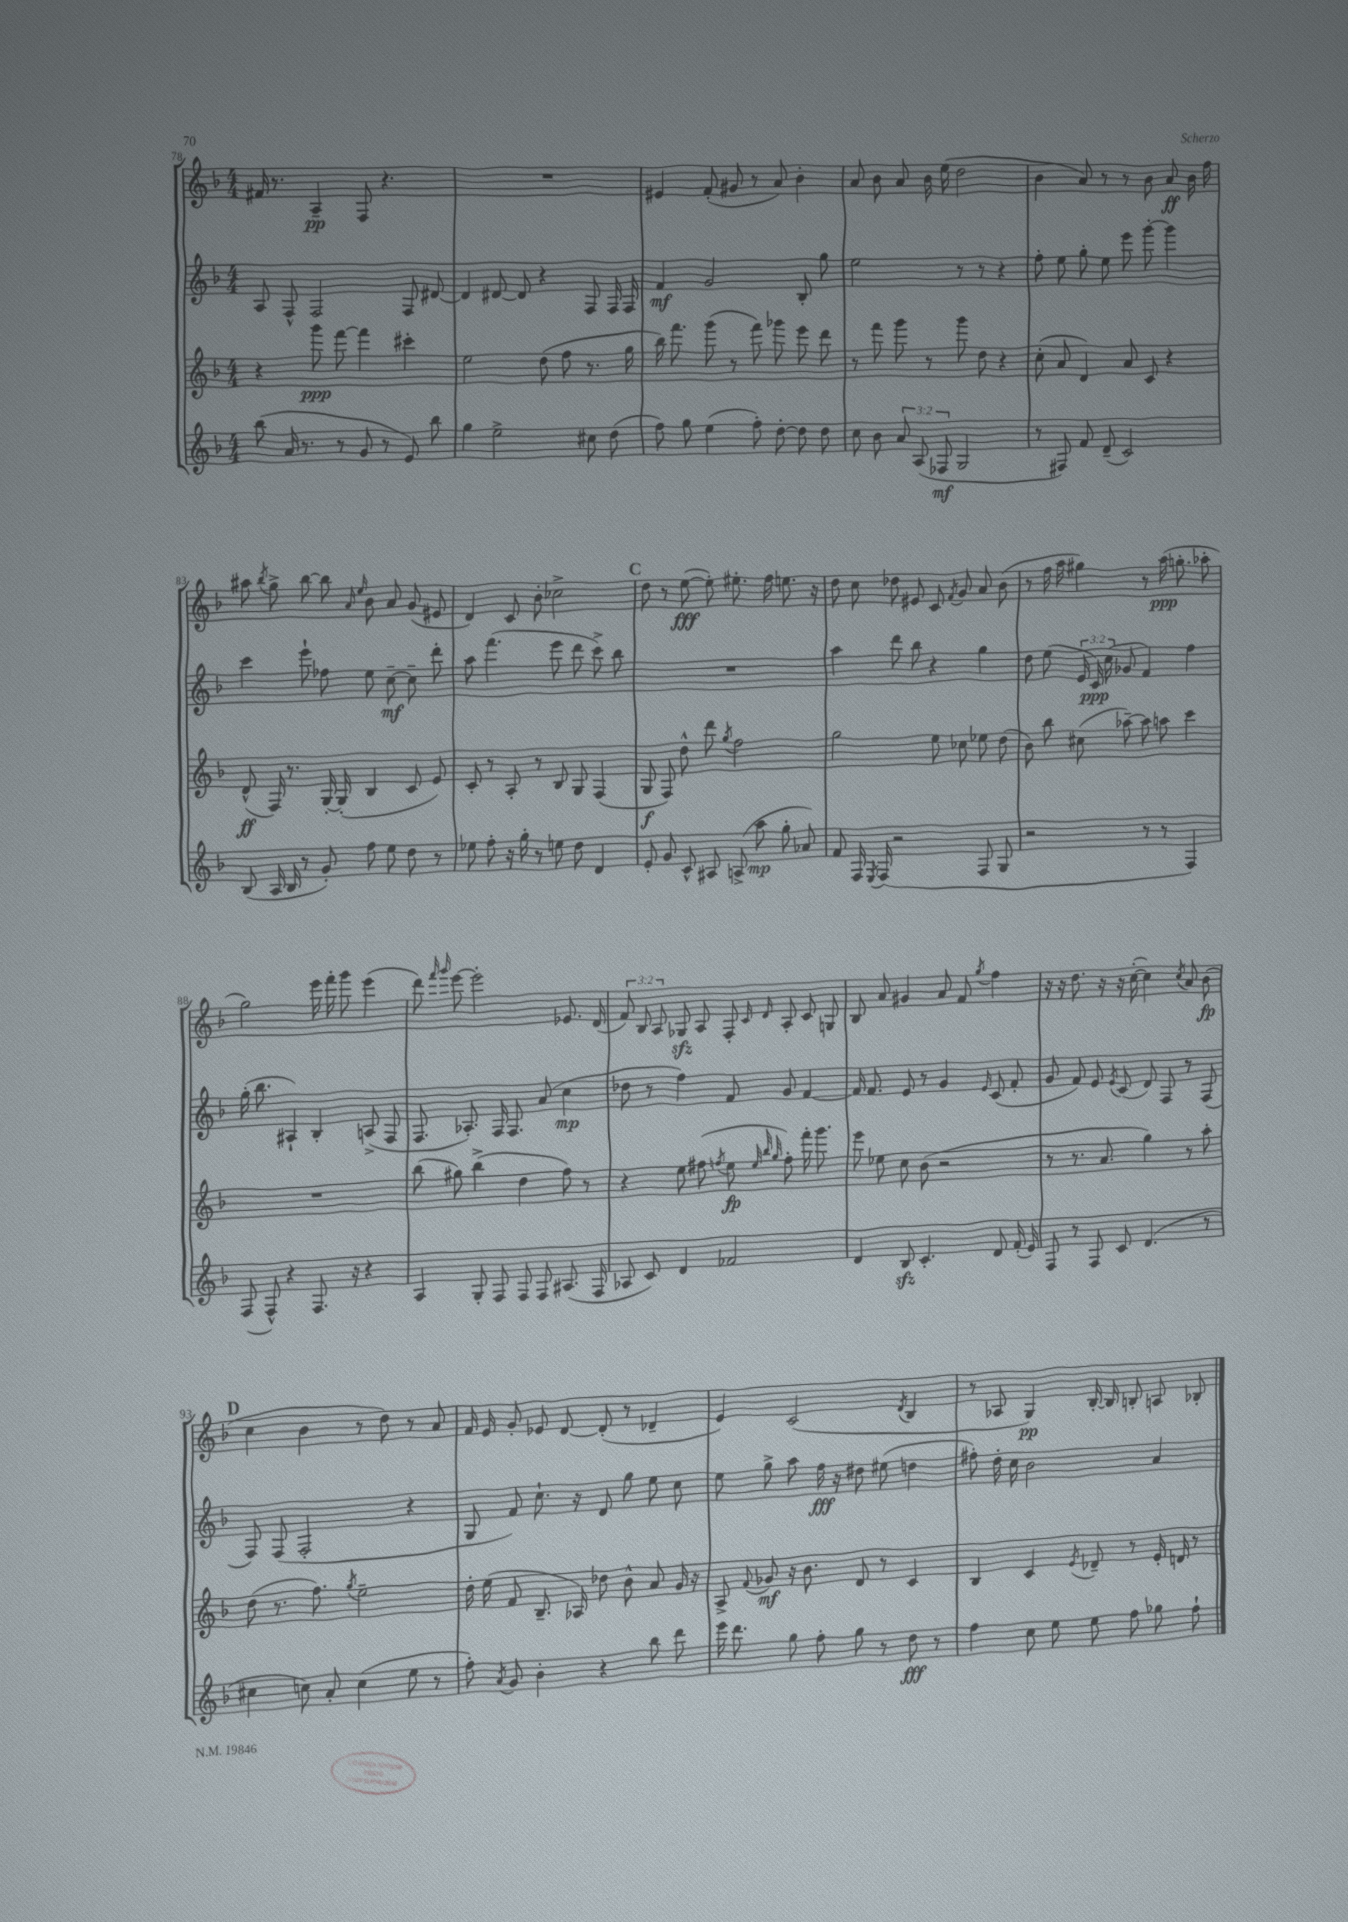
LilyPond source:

<<
\new StaffGroup <<
\new Staff = "s0" {
    \clef treble \key f \major \numericTimeSignature \time 4/4 \override Staff.TupletNumber.text = #tuplet-number::calc-fraction-text
    \autoBeamOff fis'16 r8. a4--\pp f8 r4. |
    R1 |
    eis'4 f'8-.( gis'8 r8 a'8) bes'4-. |
    a'8 bes'8 a'8 bes'16 e''16( d''2 |
    bes'4 a'8) r8 r8 bes'8 a'8\ff bes'16 f''16 |
    ais''8 \acciaccatura { bes''8 } g''8-> bes''8~ bes''8 \grace { a'16 e''16 } bes'8 a'8 g'8( eis'8 |
    d'4) c'8 bes'8-. ces''2-> |
    \mark \markup { \bold "C" } d''8 r8 e''8~\fff( e''8-.) eis''8.-. f''16 e''8. r16 |
    d''8 c''8 des''8 eis'8 c'8 \acciaccatura { f'8 } g'8 a'8 bes'8( |
    r8 f''16 a''16 gis''4) r8 a''16\ppp( g''8.-. aes''8-. |
    g''2) e'''16 f'''16-. g'''8 e'''4( |
    d'''8) \grace { f'''16 g'''16 } e'''8~ e'''2-. ees'8. d'16( |
    \tuplet 3/2 { f'8) bes8 a8 } ges8\sfz a8 f8-. \grace { c'16 d'16 } a8-. c'8 g8 |
    bes8 a'8 gis'4 a'8 f'8 \acciaccatura { g''8 } f''4 |
    r16 r16 d''8. r16 r16 c''16~-.( c''4) \acciaccatura { c''8 } a'8 bes'8\fp( |
    \mark \markup { \bold "D" } c''4 bes'4 r8 d''8) r8 a'8 |
    f'16 e'16 g'8-. ees'8 d'8~ d'8-.( r8 des'4-- |
    e'4) c'2( \acciaccatura { d'8 } bes4 |
    r8 aes8 g4\pp) bes16~-. bes16 b8-. a8 bes8-. \bar "|." |
}
\new Staff = "s1" {
    \clef treble \key f \major \numericTimeSignature \time 4/4 \override Staff.TupletNumber.text = #tuplet-number::calc-fraction-text
    \autoBeamOff a8 f8-^ f2 f8 dis'8~ |
    dis'4 dis'8~ dis'8 r4 f8 f16 f16 |
    f'4\mf g'2 bes8-. g''8 |
    e''2 r8 r8 r4 |
    f''8-. e''8 g''8-. e''8 e'''8 g'''8~-. g'''4 |
    c'''4 e'''8-! fes''8 e''8 c''8~--\mf c''8-- d'''8-. |
    a''8 f'''4.( e'''8 d'''8 c'''8->) bes''8 |
    \mark \markup { \bold "C" } R1 |
    a''4 d'''8 bes''8 r4 g''4 |
    d''8 e''8( \tuplet 3/2 { e'16 c'16\ppp) c''16( } ges'8 f'4) f''4 |
    g''16-.( bes''8. ais4-!) bes4-. a8->( f8 |
    f8. aes8.-.) f16 f8. a'8( c''4\mp |
    des''8 r8 f''4) f'8 g'8 f'4~ |
    f'16 f'8. e'8 r8 g'4 \grace { e'16 } c'8( f'8-. |
    g'8 f'8) e'8 \acciaccatura { e'8 } c'8( d'8) f8 r8 f8( |
    \mark \markup { \bold "D" } f8) f8( f2-. r4 |
    g8 f'8) c''8.-! r16 d'8 g''8 e''8 c''8 |
    e''8 g''8-> a''8 f''16\fff r16 dis''8 eis''8( d''4 |
    fis''8-.) d''16-. c''16 bes'2 a'4 \bar "|." |
}
\new Staff = "s2" {
    \clef treble \key f \major \numericTimeSignature \time 4/4
    \autoBeamOff r4 g'''8\ppp f'''8~ f'''4 cis'''4-. |
    e''2 d''8( f''8 r8. g''16 |
    bes''16) f'''8. g'''8( r8 f'''8) ges'''8 e'''8 d'''8 |
    r8 f'''8 g'''8 r8 g'''8 d''8 r4 |
    c''8-.( a'8 d'4) a'8 c'8 r4 |
    d'8-^\ff( f16) r8. g16~-. g16-.( bes4 c'8 e'8) |
    c'8-. r8 a8-. r8 bes8 g8 f4( |
    \mark \markup { \bold "C" } g8\f f8) d''8-^ d'''8 \acciaccatura { g''8 } f''2 |
    g''2 e''8 ces''8 ees''8 d''8( |
    bes'8) bes''8 cis''8( aes''8~--) aes''8 a''8 c'''4 |
    R1 |
    bes''8( gis''8) bes''4->( d''4 f''8) r8 |
    r4 e''8 fis''8( \acciaccatura { f''8 } e''8\fp \grace { e''32 bes''32 g''32 } f''8-.) f'''16-. g'''8. |
    e'''8 ees''8 c''8 bes'8( r2 |
    r8 r8. a'8. g''4) r8 a''8-. |
    \mark \markup { \bold "D" } d''8( r8. f''8.) \acciaccatura { g''8 } e''2-- |
    d''16-. e''16( f'8 bes8.-- aes16) des''8 bes'8-^ a'8 g'16 r16 |
    a8-> \appoggiatura { f'8 } ges'8\mf r16 bes'8. d'8 r8 c'4 |
    bes4 c'4 \acciaccatura { e'8 } des'8-- r8 e'16-. d'16 r8 \bar "|." |
}
\new Staff = "s3" {
    \clef treble \key f \major \numericTimeSignature \time 4/4 \override Staff.TupletNumber.text = #tuplet-number::calc-fraction-text
    \autoBeamOff bes''8( a'16 r8. r8 g'8 r8 e'8) bes''8 |
    g''4 e''2-> cis''8 d''8( |
    f''8) g''8 e''4( f''8-.) d''8~-. d''8 d''8 |
    c''8 bes'8 \tuplet 3/2 { a'8 a8( fes8\mf } g2 |
    r8 fis8) f'8 d'8--( c'2) |
    bes8( a16 bes16 r8 g'8-.) f''8 e''8 d''8 r8 |
    ees''8 f''8-. r16 g''16-. r8 e''8 d''8 d'4 |
    \mark \markup { \bold "C" } e'8-. g'8 c'8-^ ais8 a8->( a''8\mp g''8-. aes'8) |
    f'8 f16 \acciaccatura { e8 } f16( r2 f8 g8 |
    r2 r8 r8 f4) |
    f8( f8-^) r4 f8. r16 r4 |
    a4 g8-. f8 f8 f8 ais8.( f16 |
    aes8 c'8) d'4 fes'2 |
    d'4 bes8\sfz c'4.-. d'8 f'16-.( e'16) |
    f8 r8 f8 c'8 d'4.( r8 |
    \mark \markup { \bold "D" } cis''4 c''8) a'8-. c''4( e''8 r8 |
    f''8-.) \acciaccatura { a'8 } g'8 bes'4-. r4 bes''8 d'''8 |
    e'''16 d'''8. g''8 f''8-. g''8 r8 d''8\fff r8 |
    f''4 c''8 e''8 e''8 f''8 ges''8 f''8-! \bar "|." |
}
>>
>>
\layout { \context { \Score currentBarNumber = #78 } }
